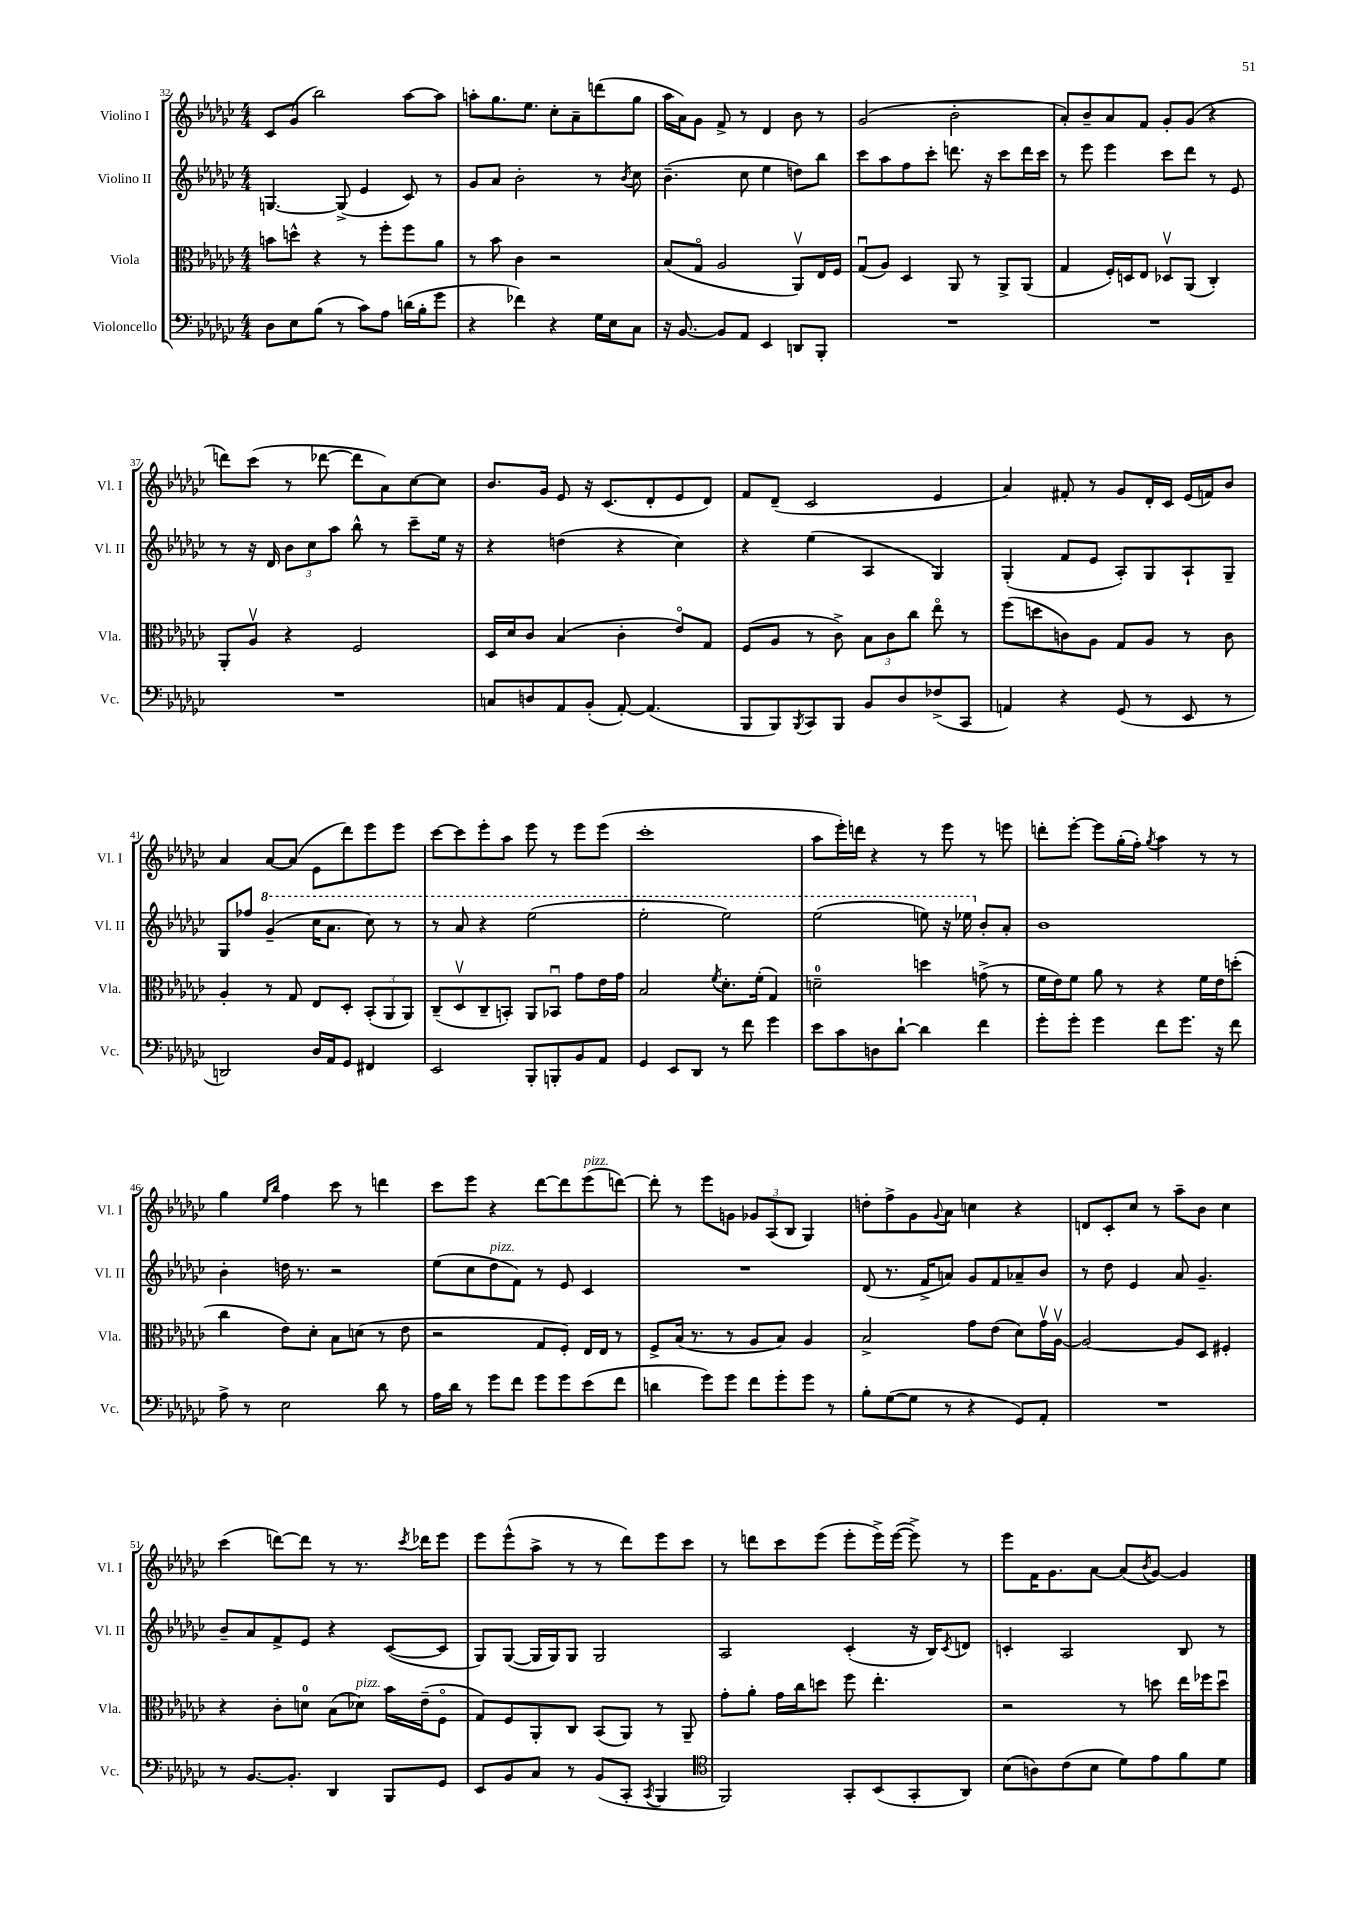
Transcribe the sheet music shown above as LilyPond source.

<<
\new StaffGroup <<
\new Staff = "s0" \with { instrumentName = "Violino I" shortInstrumentName = "Vl. I" } {
    \clef treble \key ges \major \numericTimeSignature \time 4/4
    ces'8 ges'8( bes''2) aes''8~ aes''8 |
    a''8-. ges''8. ees''8. ces''8-. aes'8-- d'''8( ges''8 |
    aes''16 aes'16) ges'8 f'8-> r8 des'4 bes'8 r8 |
    ges'2( bes'2-. |
    aes'8-.) bes'8-- aes'8 f'8 ges'8-. ges'8( r4 |
    d'''8) ces'''8( r8 des'''8~ des'''8 aes'8) ces''8~ ces''8 |
    bes'8. ges'16 ees'8 r16 ces'8.( des'8-. ees'8 des'8) |
    f'8 des'8--( ces'2 ees'4 |
    aes'4) fis'8-. r8 ges'8 des'16-. ces'16 ees'16( f'16) bes'8 |
    aes'4 aes'8~ aes'8( ees'8 des'''8) ees'''8 ees'''8 |
    ces'''8~ ces'''8 ees'''8-. aes''8 ees'''8 r8 ees'''8 ees'''8( |
    ces'''1-. |
    aes''8 ees'''16-.) d'''16 r4 r8 ees'''8 r8 e'''8 |
    d'''8-. ees'''8~-. ees'''8 ges''16-.( f''16-.) \acciaccatura { ges''8 } aes''4 r8 r8 |
    ges''4 \grace { ees''16 bes''16 } f''4 ces'''8 r8 d'''4 |
    ces'''8 ees'''8 r4 des'''8~ des'''8 ees'''8^\markup { \italic "pizz." }( d'''8~) |
    d'''8-. r8 ees'''8 g'8 \tuplet 3/2 { ges'8 aes8( bes8 } ges4) |
    d''8-. f''8-> ges'8 \appoggiatura { ges'8 } aes'8 c''4 r4 |
    d'8 ces'8-. ces''8 r8 aes''8-- bes'8 ces''4 |
    ces'''4( d'''8~) d'''8 r8 r8. \acciaccatura { ces'''8 } des'''16 ees'''8 |
    ees'''8 ees'''8-^( aes''8-> r8 r8 des'''8) ees'''8 ces'''8 |
    r8 d'''8 ces'''8 ees'''8( ees'''8-. ees'''16->) ees'''16~( ees'''8->) r8 |
    ees'''8 f'16 ges'8. aes'8~ aes'8( \acciaccatura { bes'8 } ges'8~) ges'4 \bar "|." |
}
\new Staff = "s1" \with { instrumentName = "Violino II" shortInstrumentName = "Vl. II" } {
    \clef treble \key ges \major \numericTimeSignature \time 4/4
    g4.~ g8->( ees'4 ces'8) r8 |
    ges'8 aes'8 bes'2-. r8 \acciaccatura { bes'8 } ces''8 |
    bes'4.--( ces''8 ees''4 d''8) bes''8 |
    ces'''8 aes''8 f''8 ces'''8-. d'''8. r16 ces'''8 d'''16 ces'''16 |
    r8 ees'''8 ees'''4 ces'''8 des'''8 r8 ees'8 |
    r8 r16 des'16 \tuplet 3/2 { bes'8 ces''8 aes''8 } bes''8-^ r8 ces'''8-- ees''16 r16 |
    r4 d''4( r4 ces''4) |
    r4 ees''4( aes4 ges4) |
    ges4-.( f'8 ees'8 aes8-.) ges8 aes8-! ges8-- |
    ges8 fes''8 \ottava #1 ges''4--( ces'''16 aes''8. ces'''8) r8 |
    r8 aes''8 r4 ees'''2( |
    ees'''2-. ees'''2) |
    ees'''2( e'''8) r16 ees'''16 \ottava #0 bes'8-. aes'8-. |
    bes'1 |
    bes'4-. d''16 r8. r2 |
    ees''8( ces''8 des''8^\markup { \italic "pizz." } f'8) r8 ees'8 ces'4 |
    R1 |
    des'8( r8. f'16-> a'8) ges'8 f'8 aes'8-- bes'8 |
    r8 des''8 ees'4 aes'8 ges'4.-- |
    bes'8-- aes'8 f'8-> ees'8 r4 ces'8~( ces'8 |
    ges8) ges8~( ges16 ges16) ges8 ges2 |
    aes2 ces'4-.( r16 bes16) \acciaccatura { ces'8 } d'8 |
    c'4-. aes2 bes8 r8 \bar "|." |
}
\new Staff = "s2" \with { instrumentName = "Viola" shortInstrumentName = "Vla." } {
    \clef alto \key ges \major \numericTimeSignature \time 4/4
    b'8 d''8-^ r4 r8 f''8-. f''8 aes'8 |
    r8 bes'8 ces'4 r2 |
    bes8( ges8\flageolet aes2 aes,8\upbow) ees16 f16 |
    ges8\downbow( aes8) des4 aes,8 r8 aes,8-> aes,8( |
    ges4 f16-.) d16 ees8 des8\upbow aes,8( ces4-.) |
    aes,8-. aes8\upbow r4 f2 |
    des16 des'16 ces'8 bes4( ces'4-. ees'8\flageolet) ges8 |
    f8( aes8 r8 ces'8->) \tuplet 3/2 { bes8 ces'8 ces''8 } ees''8\flageolet r8 |
    f''8( d''8 c'8) aes8 ges8 aes8 r8 c'8 |
    aes4-. r8 ges8 ees8 des8-. \tuplet 3/2 { bes,8-.( aes,8 aes,8) } |
    ces8--( des8\upbow ces8-- b,8-.) aes,8 bes,8\downbow ges'8 ees'16 ges'16 |
    bes2 \acciaccatura { f'8 } des'8.-. f'16-.( ges4) |
    d'2-0-- d''4 g'8->( r8 |
    f'16 ees'16) f'8 aes'8 r8 r4 f'16 ees'16 d''8-.( |
    ces''4 ees'8) des'8-. bes8 d'8( r8 ees'8 |
    r2 ges8 f8-.) ees16 ees16 r8 |
    f8-> bes16( r8. r8 aes8 bes8) aes4 |
    bes2-> ges'8 ees'8( des'8) ges'16\upbow aes16~\upbow |
    aes2~ aes8 des8 fis4-. |
    r4 ces'8-. d'8-0 bes8( des'8^\markup { \italic "pizz." }) bes'16 ees'16--( f8\flageolet |
    ges8) f8 aes,8-. ces8 bes,8( aes,8) r8 aes,8-- |
    ges'8-. aes'8-. ges'16 ces''16 d''8 f''8 ees''4.-. |
    r2 r8 d''8 ees''16 fes''16 d''8\downbow \bar "|." |
}
\new Staff = "s3" \with { instrumentName = "Violoncello" shortInstrumentName = "Vc." } {
    \clef bass \key ges \major \numericTimeSignature \time 4/4
    des8 ees8 bes8( r8 ces'8) aes8 d'16( bes16-. ges'8 |
    r4 fes'4) r4 ges16 ees16 ces8 |
    r16 bes,8.~ bes,8 aes,8 ees,4 d,8 bes,,8-. |
    R1 |
    R1 |
    R1 |
    c8 d8 aes,8 bes,8-.( aes,8~-.) aes,4.( |
    bes,,8 bes,,8) \acciaccatura { bes,,8 } ces,8 bes,,8 bes,8 des8 fes8->( ces,8 |
    a,4) r4 ges,8( r8 ees,8 r8 |
    d,2) des16 aes,16 ges,8 fis,4 |
    ees,2 bes,,8-. b,,8-. bes,8 aes,8 |
    ges,4 ees,8 des,8 r8 f'8 ges'4 |
    ees'8 ces'8 d8 des'8~-! des'4 f'4 |
    ges'8-. ges'8-. ges'4 f'8 ges'8. r16 f'8 |
    aes8-> r8 ees2 des'8 r8 |
    aes16 des'16 r8 ges'8 f'8 ges'8 ges'8 ees'8( f'8 |
    d'4 ges'8) ges'8 f'8 ges'8-. ges'8 r8 |
    bes8-. ges8~( ges8 r8 r4 ges,8) aes,8-. |
    R1 |
    r8 bes,8.~ bes,8.-. des,4 bes,,8 ges,8 |
    ees,8 bes,8 ces8 r8 bes,8( ces,8-. \acciaccatura { ces,8 } bes,,4 |
    \clef tenor f,2) ges,8-. bes,8( ges,8-. aes,8) |
    bes8( a8) ces'8( bes8 des'8) ees'8 f'8 des'8 \bar "|." |
}
>>
>>
\layout { \context { \Score currentBarNumber = #32 } }
